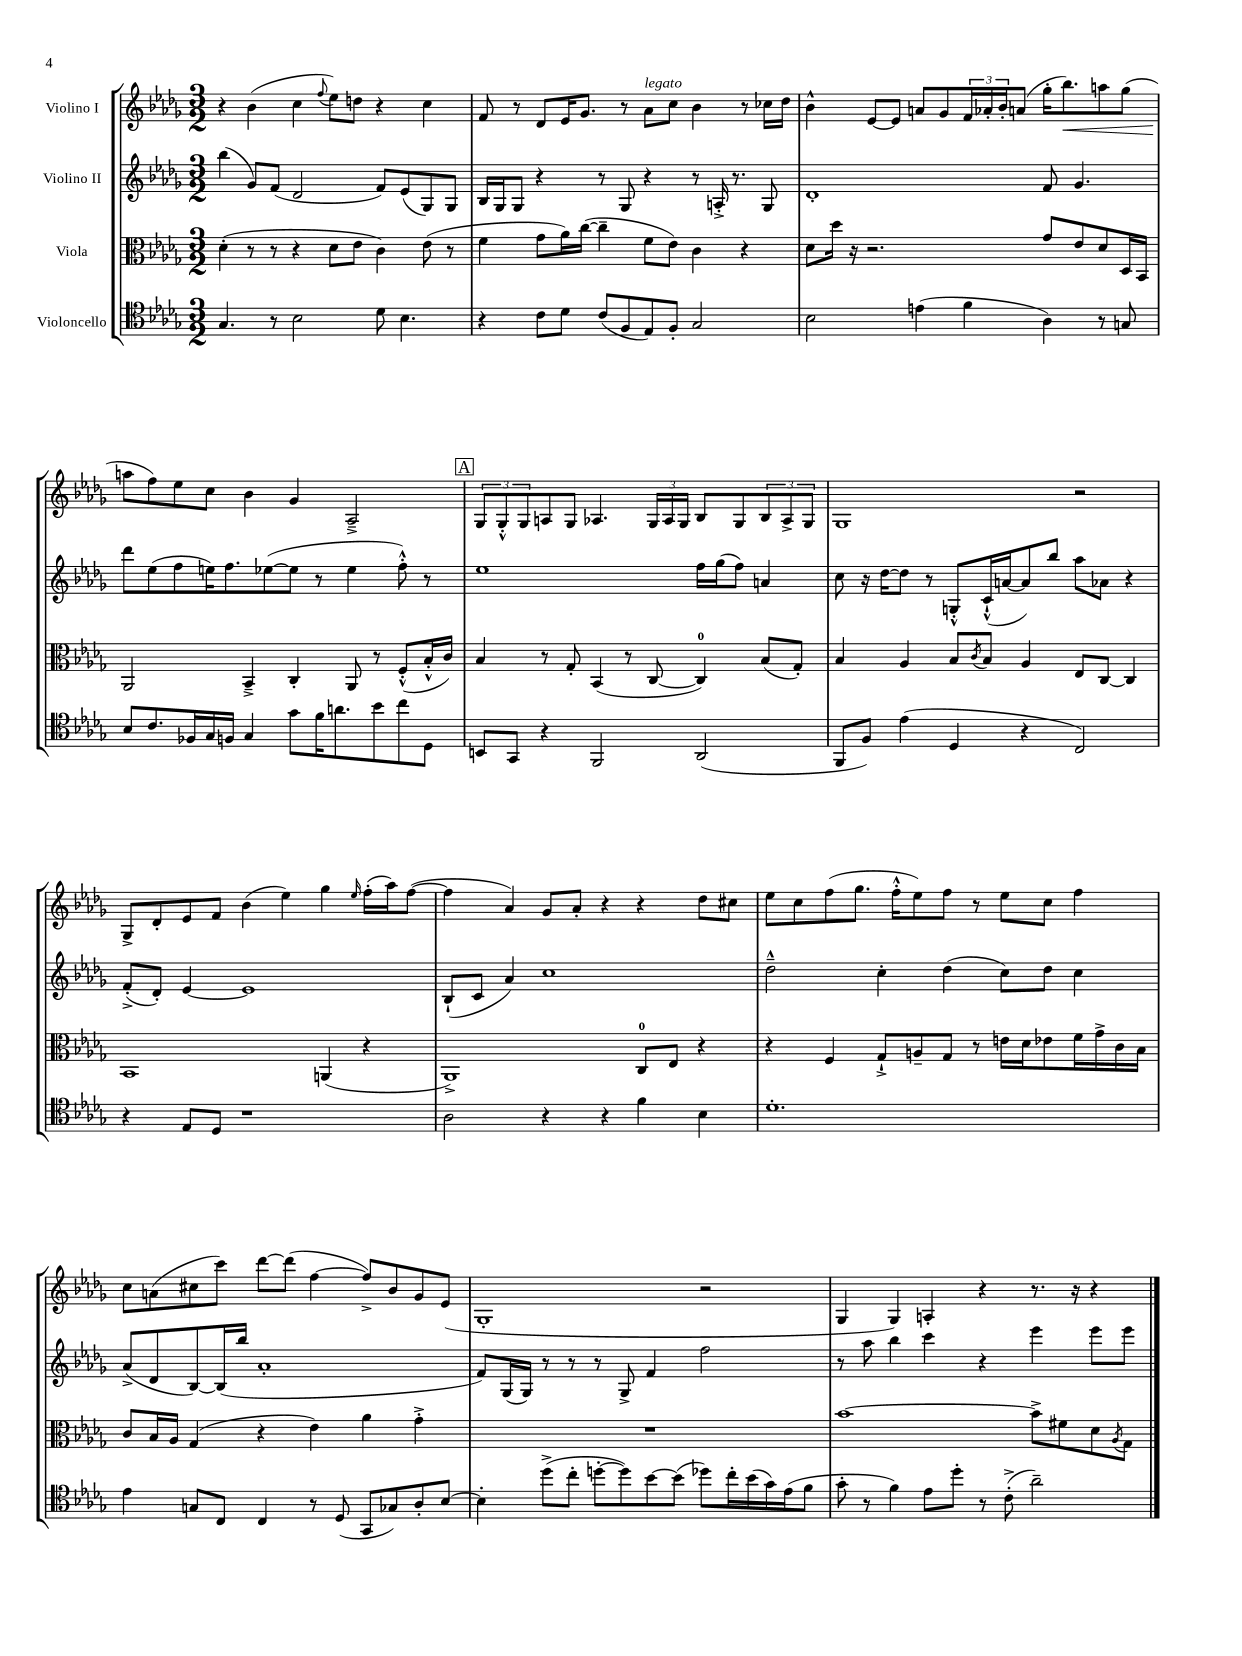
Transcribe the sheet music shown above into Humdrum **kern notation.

**kern	**kern	**kern	**kern
*staff4	*staff3	*staff2	*staff1
*clefC4	*clefC3	*clefG2	*clefG2
*k[b-e-a-d-g-]	*k[b-e-a-d-g-]	*k[b-e-a-d-g-]	*k[b-e-a-d-g-]
*M3/2	*M3/2	*M3/2	*M3/2
4.G-	(4d-'	(4bb-	4r
.	8r	8g-)	(4b-
8r	8r	(8f	.
2B-	4r	2d-	4cc
.	.	.	8qqff
.	8d-	.	8ee-)
.	8e-	.	8dd
8d-	4c)	8f)	4r
4.B-	.	(8e-	.
.	(8e-	8G-)	4cc
.	8r	8G-	.
=	=	=	=
4r	4f	16B-	8f
.	.	16G-	.
.	.	8G-	8r
8c	8g-	4r	8d-
8d-	16a-)	.	16e-
.	([16cc	.	8.g-
(8c	4cc~]	8r	.
8F	.	8G-	8r
8E-)	8f	4r	8a-
8F'	8e-)	.	8cc
2G-	4c	8r	4b-
.	.	16A'^	.
.	.	8.r	.
.	4r	.	8r
.	.	8G-	16cc-
.	.	.	16dd-
=	=	=	=
2B-	8d-	1d-'	4b-^^
.	16dd-	.	.
.	16r	.	.
.	2.r	.	[8e-
.	.	.	8e-]
(4e	.	.	8a
.	.	.	8g-
4f	.	.	24f
.	.	.	24a-'
.	.	.	24b-'
.	.	.	(8a
4A-)	8g-	8f	16gg-'
.	.	.	8.bb-)
.	8e-	4.g-	.
8r	8d-	.	8aa
8G	16D-	.	(8gg-
.	16BB-	.	.
=	=	=	=
8B-	2AA-	8ddd-	8aa
8.c	.	(8ee-	8ff)
.	.	8ff	8ee-
16F-	.	.	.
16G-	.	16ee)	8cc
16F	.	8.ff	.
4G-	4BB-~^	.	4b-
.	.	([8ee-	.
8g-	4C'	8ee-]	4g-
16f	.	8r	.
8.a	.	.	.
.	8AA-	4ee-	2A-~^
8b-	8r	.	.
8cc	(8F'^^	8ff'^^)	.
8D-	16B-'^^	8r	.
.	16c)	.	.
=	=	=	=
8BB	4B-	1ee-	12G-
.	.	.	12G-'^^
8GG-	.	.	.
.	.	.	12G-
4r	8r	.	8A
.	8G-'	.	8G-
2FF	(4BB-	.	4.A-
.	8r	.	.
.	[8C	.	24G-
.	.	.	24A-
.	.	.	24G-
(2AA-	4C])	16ff	8B-
.	.	(16gg-	.
.	.	8ff)	8G-
.	(8B-	4a	12B-
.	.	.	12A-^
.	8G-')	.	.
.	.	.	12G-
=	=	=	=
8FF	4B-	8cc	1G-
8F)	.	16r	.
.	.	[16dd-	.
(4e-	4A-	8dd-]	.
.	.	8r	.
4D-	8B-	8G'^^	.
.	8qc	.	.
.	8B-	(16c`^^	.
.	.	[16a	.
4r	4A-	8a])	.
.	.	8bb-	.
2C)	8E-	8aa-	2r
.	[8C	8a-	.
.	4C]	4r	.
=	=	=	=
4r	1BB-	(8f'^	8G-^
.	.	8d-')	8d-'
8E-	.	[4e-	8e-
8D-	.	.	8f
1r	.	1e-]	(4b-
.	.	.	4ee-)
.	(4AA	.	4gg-
.	.	.	16qqee-
.	4r	.	(16ff'
.	.	.	16aa-)
.	.	.	([8ff
=	=	=	=
2A-	1AA-^)	(8B-`	4ff]
.	.	8c	.
.	.	4a-)	4a-)
4r	.	1cc	8g-
.	.	.	8a-'
4r	.	.	4r
4f	8C	.	4r
.	8E-	.	.
4B-	4r	.	8dd-
.	.	.	8cc#
=	=	=	=
1.d-'	4r	2dd-~^^	8ee-
.	.	.	8cc
.	4F	.	(8ff
.	.	.	8.gg-
.	8G-`^	4cc'	.
.	.	.	16ff'^^
.	8A~	.	8ee-)
.	8G-	(4dd-	8ff
.	8r	.	8r
.	16e	8cc)	8ee-
.	16d-	.	.
.	8e-	8dd-	8cc
.	16f	4cc	4ff
.	16g-^	.	.
.	16c	.	.
.	16B-	.	.
=	=	=	=
4e-	8c	(8a-^	8cc
.	16B-	8d-	(8a
.	16A-	.	.
8G	(4G-	[8B-)	8cc#
8C	.	(16B-]	8ccc)
.	.	16bb-	.
4C	4r	1a-'	[8ddd-
.	.	.	(8ddd-]
8r	4e-)	.	[4ff
(8D-	.	.	.
8GG-	4a-	.	8ff^])
8G-)	.	.	8b-
8A-'	4g-'^	.	8g-
[8B-	.	.	(8e-
=	=	=	=
4B-']	1.r	8f)	1G-'
.	.	(16G-	.
.	.	16G-)	.
(8dd-^	.	8r	.
8cc'	.	8r	.
[8dd'	.	8r	.
8dd])	.	8G-^	.
[8b-	.	4f	.
(8b-]	.	.	.
8dd-)	.	2ff	2r
16cc'	.	.	.
(16b-	.	.	.
16g-)	.	.	.
(16e-	.	.	.
8f	.	.	.
=	=	=	=
8g-'	[1b-	8r	4G-
8r	.	8aa-	.
4f)	.	4bb-	4G-)
8e-	.	4ccc	4A'
8dd-'	.	.	.
8r	.	4r	4r
(8c'^	.	.	.
2a-~)	8b-^]	4eee-	8.r
.	8f#	.	.
.	.	.	16r
.	8d-	8eee-	4r
.	8qA-	.	.
.	8G-	8eee-	.
==	==	==	==
*-	*-	*-	*-
